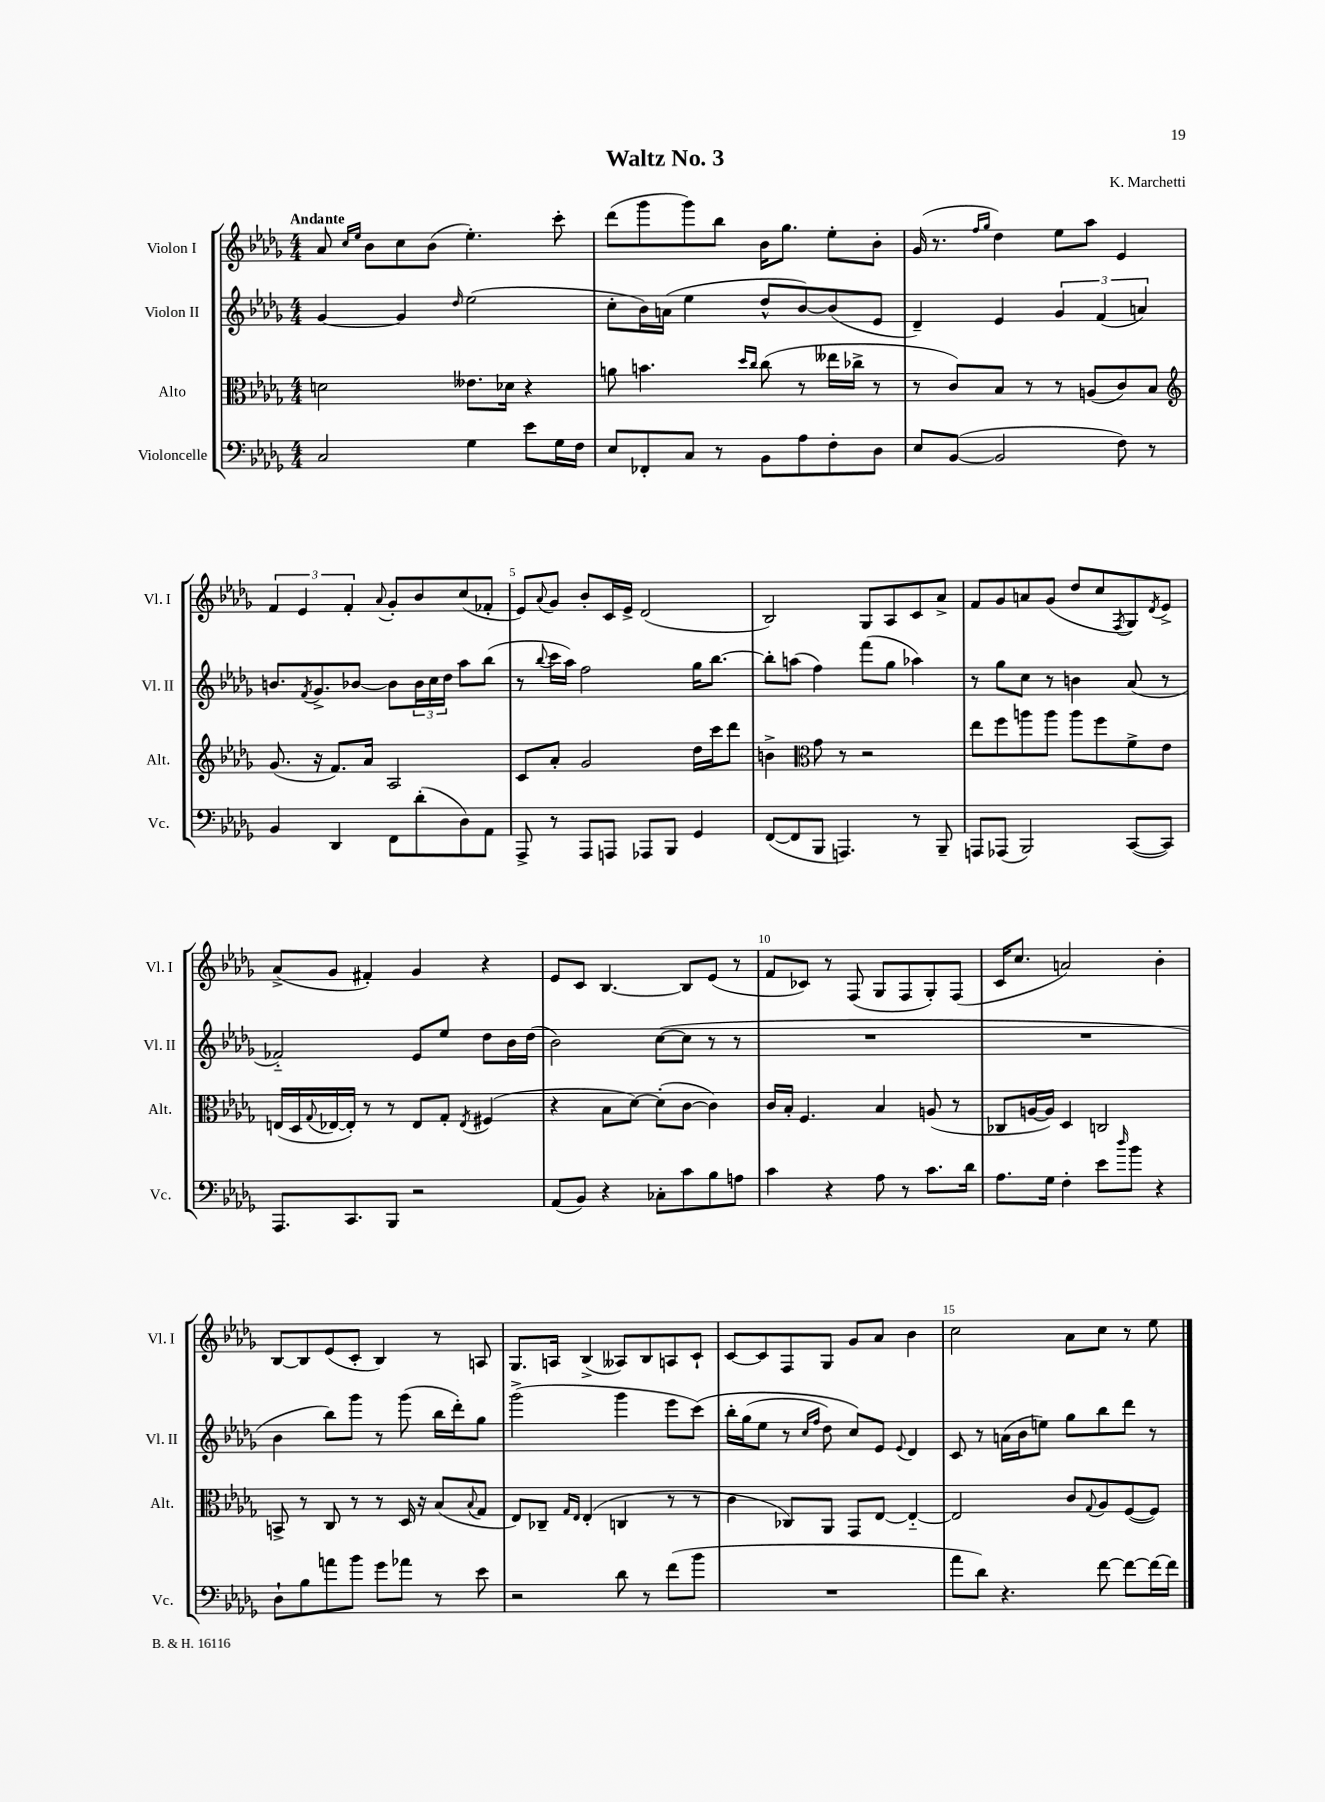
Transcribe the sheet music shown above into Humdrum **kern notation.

**kern	**kern	**kern	**kern
*part4	*part3	*part2	*part1
*staff4	*staff3	*staff2	*staff1
*I"Violoncelle	*I"Alto	*I"Violon II	*I"Violon I
*I'Vc.	*I'Alt.	*I'Vl. II	*I'Vl. I
*clefF4	*clefC3	*clefG2	*clefG2
*k[b-e-a-d-g-]	*k[b-e-a-d-g-]	*k[b-e-a-d-g-]	*k[b-e-a-d-g-]
*M4/4	*M4/4	*M4/4	*M4/4
=1	=1	=1	=1
!	!	!	!LO:TX:a:B:t=Andante
2C/	2dn\	[4g-/	8a-/
.	.	.	16qqcc/LL
.	.	.	16qqee-/JJ
.	.	.	8b-\L
.	.	4g-/]	8cc\
.	.	.	(8b-\J
.	.	16qqdd-/	.
4G-\	8.e--X\L	(2ee-\	4.ee-'\)
.	16d-X\Jk	.	.
8e-\L	4r	.	.
16G-\L	.	.	8ccc'\
16F\JJ	.	.	.
=2	=2	=2	=2
8E-/L	8an\	8cc'\L	(8ddd-\L
8FF-X'/	4.bn\	16b-\L)	8ggg-\
.	.	(16an\JJ	.
8C/J	.	4ee-\	8ggg-\)
8r	.	.	8bb-\J
.	16qqdd-/LL	.	.
.	16qqcc/JJ	.	.
8BB-\L	(8cc\	8dd-^^/L	16b-\KL
.	.	.	8.gg-\J
8A-\	8r	[8b-/)	.
8F'\	16ee--X\LL	(8b-/]	8ee-'\L
.	16cc-X^\JJ	.	.
8D-\J	8r	8e-/J	8b-'\J
=3	=3	=3	=3
8E-/L	8r	4d-~/)	(16g-/
.	.	.	8.r
([8BB-/J	8c/L)	.	.
.	.	.	16qqff/LL
.	.	.	16qqgg-/JJ
2BB-/]	8B-/J	4e-/	4dd-\)
.	8r	.	.
.	8r	6g-/	8ee-\L
.	(8An/L	.	8aa-\J
.	.	(6f/	.
8F\)	8c/)	.	4e-/
.	.	6an/)	.
8r	8B-/J	.	.
!!LO:LB:g=z
=4	=4	=4	=4
*	*clefG2	*	*
4BB-/	(8.g-/	8.bn/L	6f/
.	.	.	6e-/
.	.	8qf/	.
.	16r	8.g-^/	.
4DD-/	8.f/L)	.	.
.	.	.	6f'/
.	.	[8b-X/J	.
.	16a-/Jk	.	.
.	.	.	8qqa-/
8FF\L	2A-/	8b-\L]	8g-'/L
(8d-'\	.	24b-\L	8b-/
.	.	24cc\	.
.	.	24dd-\JJ	.
8D-\)	.	8aa-\L	(8cc/
8AA-\J	.	(8bb-\J	8f-X'/J
=5	=5	=5	=5
8AAA-^/	8c/L	8r	8e-/L)
.	.	8qqbb-/	8qqa-/
8r	8a-'/J	16ccc\LL	8g-/J
.	.	16aa-\JJ)	.
8AAA-/L	2g-/	2ff\	8b-'/L
8AAAn/J	.	.	16c/L
.	.	.	16e-^/JJ
8AAA-X/L	.	.	(2d-/
8BBB-/J	.	.	.
4GG-/	16dd-\LL	16gg-\KL	.
.	16ccc\J	[8.bb-\J	.
.	8ddd-\J	.	.
=6	=6	=6	=6
([8FF/L	4bn^\	8bb-'\L]	2B-/)
8FF/]	.	(8aan\J	.
*	*clefC3	*	*
8BBB-/J	8g-\	4ff\)	.
4.AAAn/)	8r	.	.
.	2r	(8fff\L	8G-/L
.	.	8gg-\J	8A-/
8r	.	4aa-X\)	8c/
8BBB-~/	.	.	8a-^/J
=7	=7	=7	=7
8AAAn/L	8ee-\L	8r	8f/L
(8AAA-X/J	8ff\	8gg-\L	8g-/
2BBB-/)	8aan\	8cc\J	8an/
.	8aa\J	8r	(8g-/J
.	8aa\L	4bn\	8dd-/L
.	8ff\	.	8cc/
.	.	.	8qF/
([8CC/L	8f^\	(8a-/	8G-/)
.	.	.	8qd-/
8CC/J])	8e-\J	8r	8e-^/J
!!LO:LB:g=z
=8	=8	=8	=8
8.AAA-/L	(16En/LL	2f-X/)	(8a-^/L
.	16D-/	.	.
.	8qqG-/	.	.
.	[16E-X/	.	8g-/J
8.CC/	16E-'/JJ])	.	.
.	8r	.	4f#X'/)
8BBB-/J	8r	.	.
2r	8E-/L	8e-/L	4g-/
.	8G-'/J	8ee-/J	.
.	8qE-/	.	.
.	(4F#X/	8dd-\L	4r
.	.	16b-\L	.
.	.	(16dd-\JJ	.
=9	=9	=9	=9
(8AA-/L	4r	2b-\)	8e-/L
8BB-/J)	.	.	8c/J
4r	8B-\L	.	[4.B-/
.	[8d-\J)	.	.
8C-X'\L	(8d-'\L]	([8cc\L	.
8c\	[8c\J	8cc\J]	8B-/L]
8B-\	4c\])	8r	(8e-/J
8An\J	.	8r	8r
=10	=10	=10	=10
4c\	16c/LL	1r	8f/L
.	16B-'/JJ	.	.
.	4.F/	.	8c-X/J)
4r	.	.	8r
.	.	.	(8F/
8A-\	4B-/	.	8G-/L
8r	.	.	8F/
8.c\L	(8An/	.	8G-'/)
.	8r	.	(8F/J
16d-\Jk	.	.	.
=11	=11	=11	=11
8.A-\L	8C-X/L	1r	16c/KL
.	.	.	8.cc/J
.	[16An/L	.	.
16G-\Jk	16A/JJ])	.	.
4F'\	4D-/	.	2an/)
8e-\L	2Cn/	.	.
16qqdd-/	.	.	.
8b-\J	.	.	.
4r	.	.	4b-'\
!!LO:LB:g=z
=12	=12	=12	=12
8D-`\L	8BBn^/	4b-\	[8B-/L
8B-\	8r	.	8B-/]
8an\	8C/	8bb-\L)	(8e-/
8b-\J	8r	8ggg-\J	8c'/J
8g-\L	8r	8r	4B-/)
8a-X\J	16D-/	(8ggg-\	.
.	16r	.	.
8r	(8B-/L	16bb-\LL	8r
.	.	16ddd-'\J)	.
.	8qqB-/	.	.
8e-\	8G-/J	8gg-\J	8An/
=13	=13	=13	=13
2r	8E-/L)	(2ggg-^\	8.G-/L
.	8C-X~/J	.	.
.	.	.	16An/Jk
.	16qqG-/LL	.	.
.	16qqE-/JJ	.	.
.	(4E-'/	.	(4B-^/
8d-\	4Cn/	4ggg-\	8A--X/L)
8r	.	.	8B-/
(8f\L	8r	8eee-\L	8An/
8b-\J	8r	(8ccc\J)	8c`/J
=14	=14	=14	=14
1r	4c\	16bb-'\LL	[8c/L
.	.	(16gg-\J	.
.	.	8ee-\J	8c/]
.	8C-X/L)	8r	8F/
.	.	16qqcc/LL	.
.	.	16qqff/JJ	.
.	8AA-/J	8dd-\)	8G-/J
.	8GG-/L	8cc/L)	8g-/L
.	[8E-/J	8e-/J	8a-/J
.	.	8qqe-/	.
.	4E-/_	4d-/	4b-\
=15	=15	=15	=15
8a-\L	2E-/]	8c/	2cc\
8d-\J)	.	8r	.
4.r	.	(16an\LL	.
.	.	16b-\J	.
.	.	8een\J)	.
.	8c/L	8gg-\L	8a-\L
.	8qqG-/	.	.
[8f\	8A-/	8bb-\	8cc\J
8f\L_	([8F/	8ddd-\J	8r
16f\L_	8F/J])	8r	8ee-\
16f\JJ]	.	.	.
==	==	==	==
*-	*-	*-	*-
